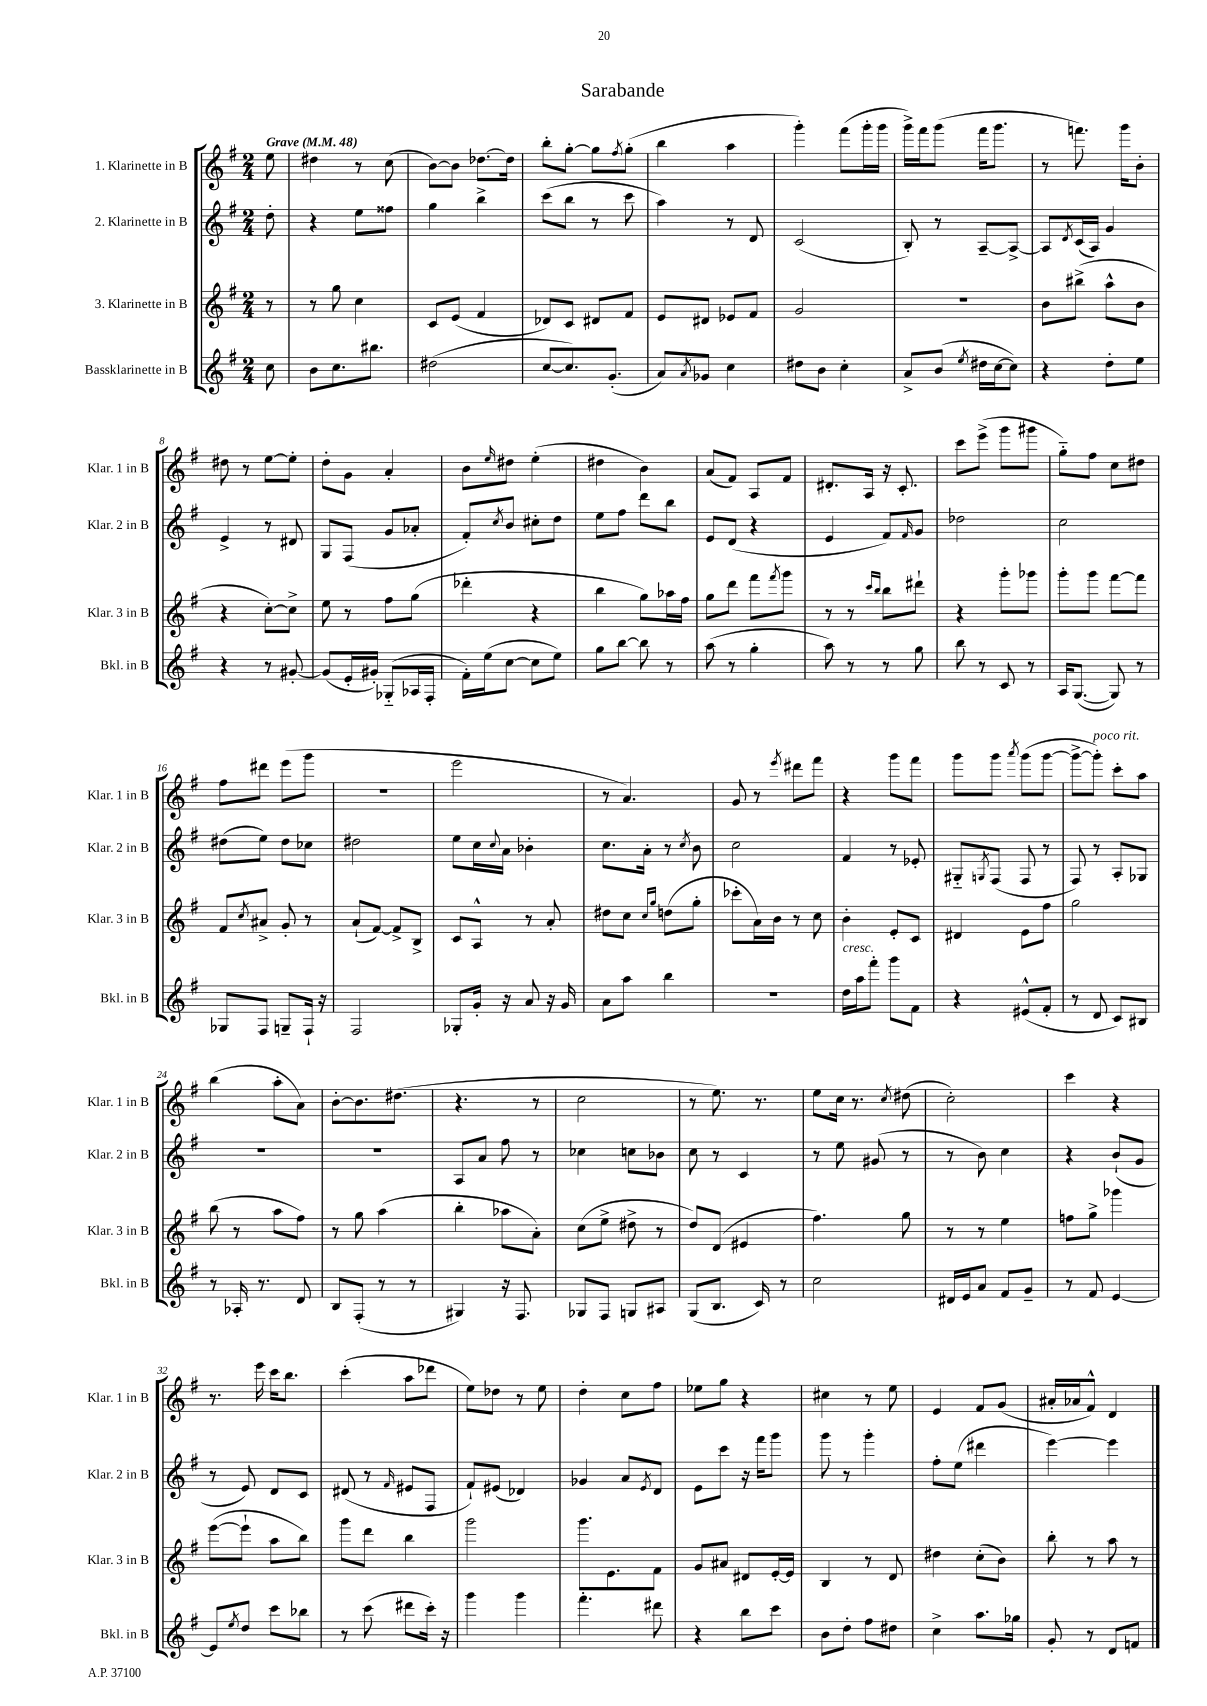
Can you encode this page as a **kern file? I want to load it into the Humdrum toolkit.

**kern	**kern	**kern	**kern
*staff4	*staff3	*staff2	*staff1
*clefG2	*clefG2	*clefG2	*clefG2
*k[f#]	*k[f#]	*k[f#]	*k[f#]
*M2/4	*M2/4	*M2/4	*M2/4
*MM48	*MM48	*MM48	*MM48
8cc\	8r	8dd'\	8ee\
=	=	=	=
8b\L	8r	4r	4dd#\
8.cc\	8gg\	.	.
.	4cc\	8ee\L	8r
8.bb#\J	.	.	.
.	.	8ff##\J	(8cc\
=	=	=	=
(2dd#\	8c/L	4gg\	[8b\L)
.	(8e/J	.	8b\]J
.	4f#/	4bb^\	[8.dd-\L
.	.	.	16dd-\]Jk
=	=	=	=
[8cc/L	8d-/L)	(8ccc\L	8bb'\L
8.cc/])	8c/J	8bb\J	[8gg'\J
.	8d#/L	8r	8gg\]L
(8.g'/J	.	.	.
.	.	.	8qff#/
.	8f#/J	8ccc\	(8gg'\J
=	=	=	=
8a/L)	8e/L	4aa\)	4bb\
8qa/	.	.	.
8g-/J	8d#/J	.	.
4cc\	8e-/L	8r	4aa\
.	8f#/J	8d/	.
=	=	=	=
8dd#\L	2g/	(2c/	4ggg'\)
8b\J	.	.	.
4cc'\	.	.	(8fff#\L
.	.	.	16ggg'\L
.	.	.	16ggg\JJ
=	=	=	=
8a^/L	2r	8B'/)	16ggg^\LL)
.	.	.	16fff#\J
(8b/J	.	8r	(8ggg\J
8qee/	.	.	.
16dd#\LL	.	[8A~/L	16fff#\LK
[16cc\J	.	.	8.ggg\J
8cc\]J)	.	8A^/_J	.
=	=	=	=
4r	8b\L	8A/]L	8r
.	.	8qd/	.
.	(8bb#^\J	(16c/L	8.fff\)
.	.	16A/JJ)	.
8dd'\L	8aa^^\L	4g/	.
.	.	.	16ggg\LK
8ee\J	8b\J	.	8b'\J
=	=	=	=
4r	4r	4e^/	8dd#\
.	.	.	8r
8r	[8cc'\L)	8r	[8ee\L
[8g#'/	8cc^\]J	8d#/	8ee'\]J
=	=	=	=
(8g#/]L	8ee\	8G/L	8dd'\L
16e'/L	8r	(8F#/J	8g\J
16g#'/JJ)	.	.	.
(8G-'~/L	8ff#\L	8g/L	4a'/
16A-/L	(8gg\J	8a-'/J	.
16F#'/JJ	.	.	.
=	=	=	=
16f#'\LL)	4ddd-'\	8f#'/L)	8b\L
(16ee\J	.	.	.
.	.	8qcc/	16qqee/
[8cc\J	.	8b/J	8dd#\J
8cc\]L	4r	8cc#'\L	(4ee'\
8ee\J)	.	8dd\J	.
=	=	=	=
8gg\L	4bb\	8ee\L	4dd#\
[8bb\J	.	8ff#\J	.
8bb\]	8gg\L)	8ddd\L	4b\)
8r	16aa-\L	8bb\J	.
.	16ff#\JJ	.	.
=	=	=	=
(8aa\	8gg\L	8e/L	(8a/L
8r	8ddd\J	(8d/J	8f#/J)
4gg'\	8fff#\L	4r	8A/L
.	8qfff#/	.	.
.	8ggg\J	.	8f#/J
=	=	=	=
8aa\)	8r	4e/	8.d#'/L
8r	8r	.	.
.	.	.	16A/Jk
.	16qqccc/LL	.	.
.	16qqbb/JJ	.	.
8r	8bb\L	8f#/L)	16r
.	.	.	8.c'/
.	.	16qqf#/	.
8gg\	8ddd#`\J	8g/J	.
=	=	=	=
8bb\	4r	2dd-\	8ccc\L
8r	.	.	(8eee^\J
8c/	8ggg'\L	.	8ggg\L
8r	8ggg-\J	.	8ggg#\J
=	=	=	=
16A/LK	8ggg'\L	2cc\	8gg'~\L)
([8.G/J	.	.	.
.	8ggg\J	.	8ff#\J
8G/])	[8fff#\L	.	8cc\L
8r	8fff#\]J	.	8dd#\J
=	=	=	=
8G-/L	8f#/L	(8dd#\L	8ff#\L
.	8qcc/	.	.
8F#/J	8a#^/J	8ee\J)	8ddd#\J
8G~/L	8g'/	8dd#\L	(8eee\L
16F#`/Jk	8r	8cc-\J	8ggg\J
16r	.	.	.
=	=	=	=
2F#/	(8a`/L	2dd#\	2r
.	[8f#/J)	.	.
.	8f#^/]L	.	.
.	8B^/J	.	.
=	=	=	=
8G-'/L	8c/L	8ee\L	2eee\
16g'/Jk	8A^^/J	16cc\L	.
.	.	8qqcc/	.
16r	.	16a\JJ	.
8a/	8r	4b-'\	.
16r	8a'/	.	.
16g/	.	.	.
=	=	=	=
8a\L	8dd#\L	8.cc\L	8r
8aa\J	8cc\J	.	4.a/)
.	.	16a'\Jk	.
.	16qqcc/LL	.	.
.	16qqgg/JJ	.	.
4bb\	(8dd\L	8r	.
.	.	8qcc/	.
.	8gg'\J	8b\	.
=	=	=	=
2r	8ccc-'\L	2cc\	8g/
.	16a\L)	.	8r
.	16b\JJ	.	.
.	.	.	8qeee/
.	8r	.	8ddd#\L
.	8cc\	.	8fff#\J
=	=	=	=
16dd\LL	4b'\	4f#/	4r
16aa\J	.	.	.
8fff#'\J	.	.	.
8ggg\L	8e'/L	8r	8ggg\L
8f#\J	8c/J	8e-'/	8fff#\J
=	=	=	=
4r	4d#/	8G#'~/L	8ggg\L
.	.	8qG/	.
.	.	(8F#/J	8ggg\J
.	.	.	8qaaa/
(8e#^^/L	8e\L	8F#/	(8ggg\L
8f#'/J	8ff#\J	8r	[8ggg\J
=	=	=	=
8r	2gg\	8F#/)	8ggg^\_L
8d/	.	8r	8ggg'\]J)
8c/L)	.	8A'/L	8ccc'\L
8B#/J	.	8G-/J	8aa\J
=	=	=	=
8r	(8bb\	2r	(4bb\
16A-'/	8r	.	.
8.r	.	.	.
.	8aa\L	.	8aa'\L
8d/	8ff#\J)	.	8a\J)
=	=	=	=
8B/L	8r	2r	[8b'\L
(8F#'/J	8gg\	.	8.b\]
8r	(4aa\	.	.
.	.	.	(8.dd#\J
8r	.	.	.
=	=	=	=
4G#/)	4bb'\	8A/L	4.r
.	.	8a/J	.
16r	8aa-\L	8ff#\	.
8.F#/	.	.	.
.	8a'\J)	8r	8r
=	=	=	=
8G-/L	(8cc\L	4cc-\	2cc\
8F#/J	8ee^\J	.	.
8G/L	8dd#^\	8cc\L	.
8A#/J	8r	8b-\J	.
=	=	=	=
(8G/L	8dd/L)	8cc\	8r
8.B/J	(8d/J	8r	8.ee\)
.	4e#/	4c/	.
16c/)	.	.	8.r
8r	.	.	.
=	=	=	=
2cc\	4.ff#\)	8r	8ee\L
.	.	8ee\	16cc\Jk
.	.	.	8.r
.	.	(8g#/	.
.	.	.	8qcc/
.	8gg\	8r	(8dd#\
=	=	=	=
16d#/LL	8r	8r	2cc'\)
16e/J	.	.	.
8a/J	8r	8b\)	.
8f#/L	4ee\	4cc\	.
8g~/J	.	.	.
=	=	=	=
8r	8ff\L	4r	4ccc\
8f#/	8gg^\J	.	.
[4e/	4ggg-\	(8b`/L	4r
.	.	8g/J	.
=	=	=	=
8e/]L	([8eee\L	8r	8.r
8qee/	.	.	.
8dd/J	8eee`\]J	8e/)	.
.	.	.	16eee\
8ccc\L	8aa\L	8d/L	16ccc\LK
.	.	.	8.bb\J
8bb-\J	8bb\J)	8c/J	.
=	=	=	=
8r	8ggg\L	(8d#/	(4ccc'\
(8ccc\	8ddd\J	8r	.
.	.	16qqf#/	.
8ddd#\L	4bb\	8e#/L	8aa\L
16ccc'\Jk)	.	8F#/J	8ddd-\J
16r	.	.	.
=	=	=	=
4ggg\	2ggg\	8f#`/L)	8ee\L)
.	.	(8e#/J	8dd-\J
4ggg\	.	4d-/)	8r
.	.	.	8ee\
=	=	=	=
4.fff#'\	8.ggg\L	4g-/	4dd'\
.	8.e\	.	.
.	.	8a/L	8cc\L
.	.	8qe/	.
8ddd#\	8f#\J	8d/J	8ff#\J
=	=	=	=
4r	8g/L	8e\L	8ee-\L
.	8a#/J	8ccc\J	8gg\J
8bb\L	8d#/L	16r	4r
.	.	16fff#\LK	.
8ccc\J	[16e'/L	8ggg\J	.
.	16e/]JJ	.	.
=	=	=	=
8b\L	4B/	8ggg\	4cc#\
8dd'\J	.	8r	.
8ff#\L	8r	4ggg'\	8r
8dd#\J	8d/	.	8ee\
=	=	=	=
4cc^\	4dd#\	8ff#'\L	4e/
.	.	(8ee\J	.
8.aa\L	(8cc'\L	4ddd#\	8f#/L
.	8b\J)	.	(8g/J
16gg-\Jk	.	.	.
=	=	=	=
8g'/	8bb'\	[4eee\)	16a#'/LL
.	.	.	16a-/J
8r	8r	.	8f#^^/J)
8d/L	8aa\	4eee\]	4d/
8f/J	8r	.	.
==	==	==	==
*-	*-	*-	*-
